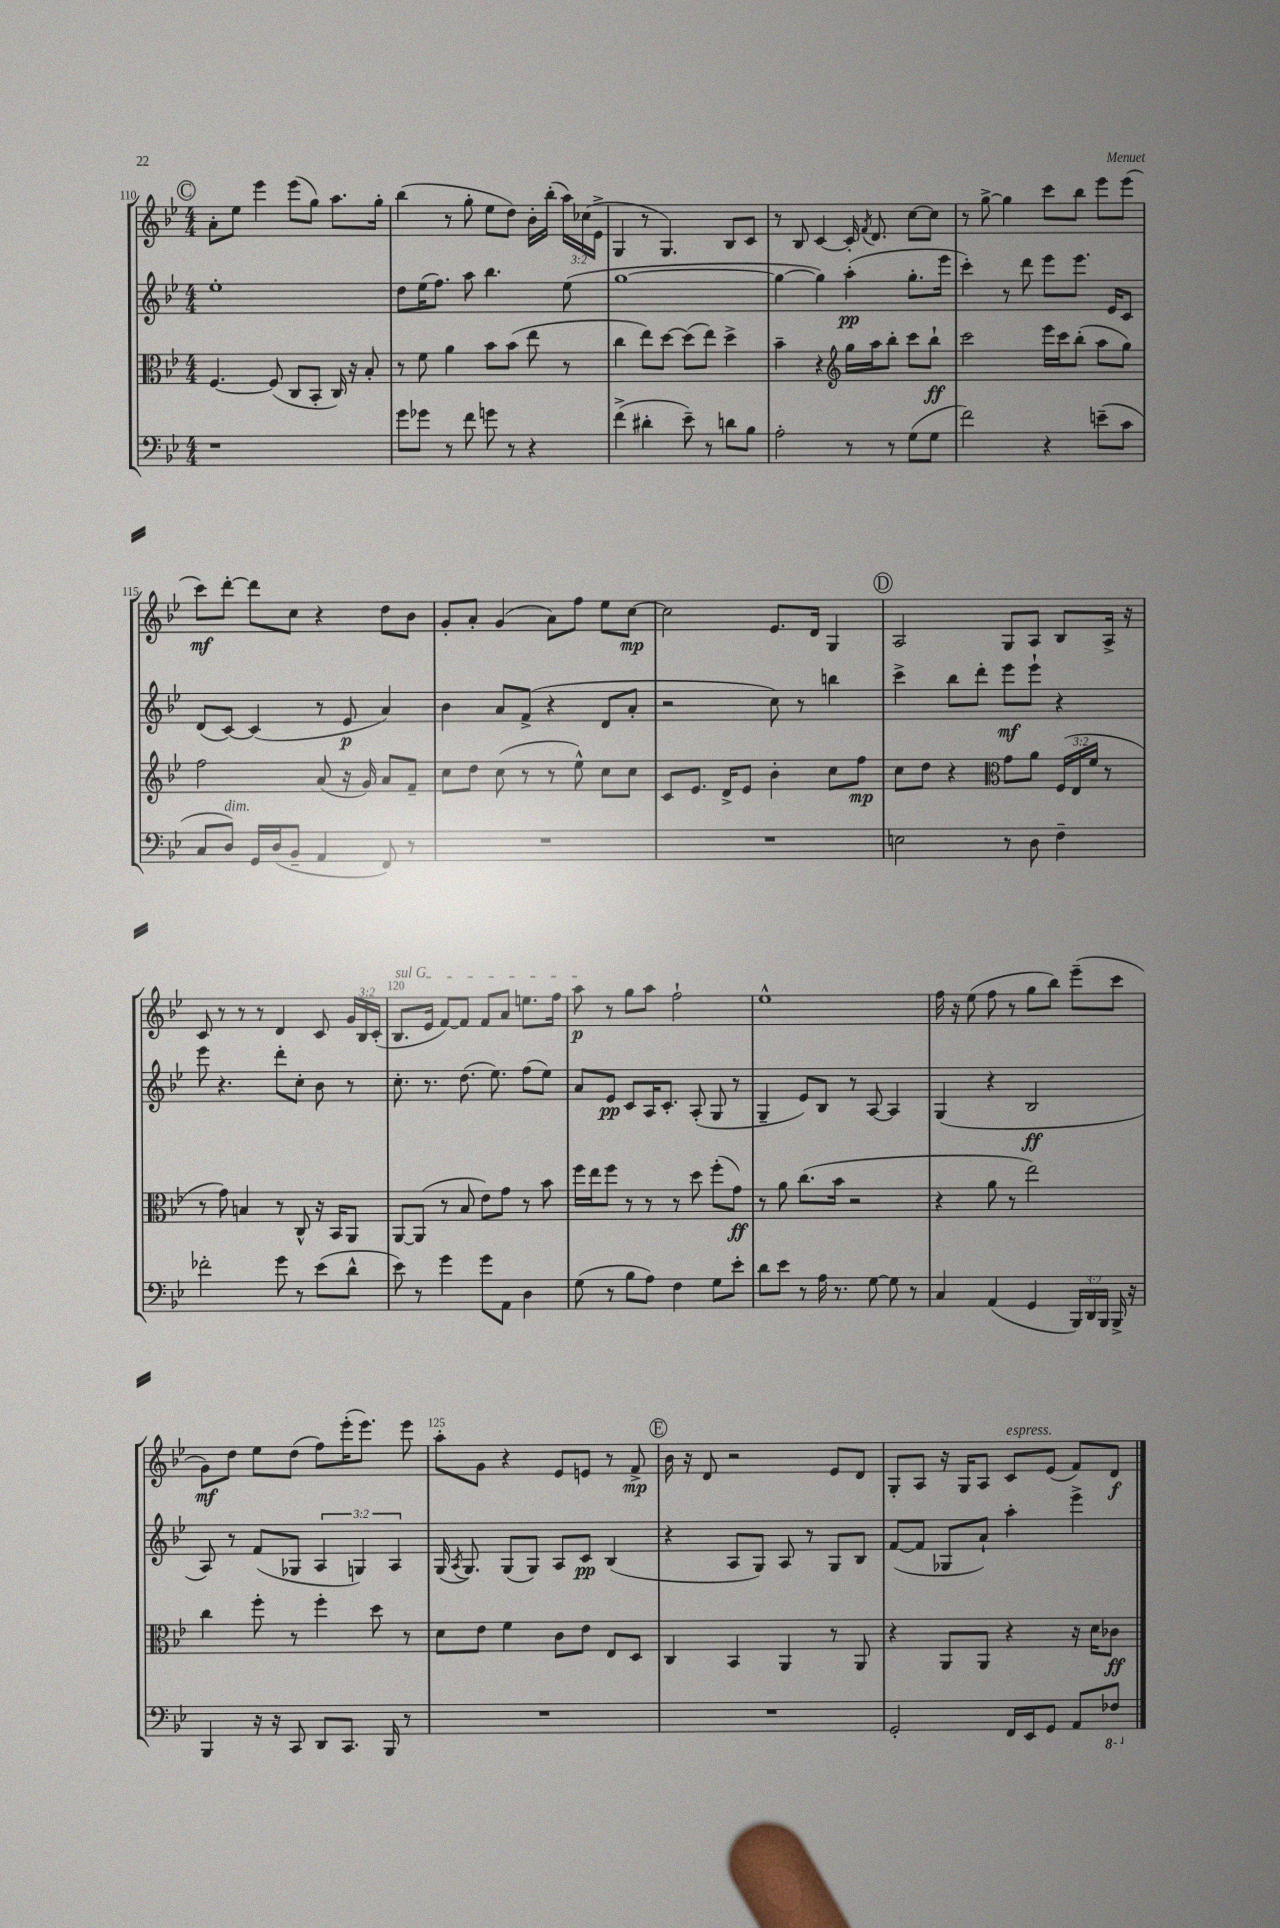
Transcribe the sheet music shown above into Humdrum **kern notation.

**kern	**kern	**kern	**kern
*staff4	*staff3	*staff2	*staff1
*clefF4	*clefC3	*clefG2	*clefG2
*k[b-e-]	*k[b-e-]	*k[b-e-]	*k[b-e-]
*M4/4	*M4/4	*M4/4	*M4/4
1r	[4.F	1ee-'	8a'
.	.	.	8ee-
.	.	.	4eee-
.	(8F]	.	.
.	8C	.	(8eee-
.	8BB-'	.	8gg)
.	16C)	.	8.aa
.	16r	.	.
.	8B-'	.	.
.	.	.	16gg'
=	=	=	=
8g	8r	8dd	(4bb-
8g-	8f	(16ee-	.
.	.	8.ff)	.
8r	4a	.	8r
8f	.	8aa	8gg'
8g	8b-	4.bb-	8ee-
8r	(8b-	.	8dd)
4r	8ee-	.	16b-'
.	.	.	(16bb-'
.	8r	(8ee-	24aa)
.	.	.	(24cc-
.	.	.	24e-^
=	=	=	=
(4f^	4cc	[1gg	4G
4d#'	8ee-)	.	8r
.	[8dd	.	4.G)
8e-~)	(8dd]	.	.
8r	8ee-)	.	.
8d	4dd^	.	8B-
8B-	.	.	8c
=	=	=	=
2A'	4b-~	4gg_	8r
.	.	.	8B-
.	4r	4gg])	[4c
*	*clefG2	*	*
8r	16gg	(4aa'	16c']
.	.	.	8qf
.	16aa	.	8.d
8r	8bb-'	.	.
(8G	8ccc	8.gg'	[8cc
8G	8bb-`	.	8cc]
.	.	16eee-	.
=	=	=	=
2f)	2ccc	4ccc')	8r
.	.	.	[8gg^
.	.	8r	4gg]
.	.	8ddd	.
4r	16eee-	8eee-	8ccc
.	16ccc	.	.
.	(8bb-'	8.eee-	8bb-
(8e~	8aa	.	8eee-
.	.	16e-	.
8c	8gg)	8c	(8eee-
=	=	=	=
8C	2ff	(8d	8ccc)
8D)	.	[8c)	[8ddd'
16GG	.	(4c]	8ddd]
(16D	.	.	.
8BB-~	.	.	8cc
4AA	(8a	8r	4r
.	16r	8e-	.
.	16g)	.	.
8FF)	8a	4a)	8dd
8r	8f~	.	8b-
=	=	=	=
1r	8cc	4b-	8g'
.	8dd	.	8a'
.	(8cc	8a	(4g
.	8r	(8f^	.
.	8r	4r	8a)
.	8ee-^^)	.	8ff
.	8cc	8d	8ee-
.	8cc	8a'	[8cc
=	=	=	=
1r	8c	2r	2cc]
.	8.e-	.	.
.	16d^	.	.
.	8e-	.	.
.	4b-'	8cc)	8.e-
.	.	8r	.
.	.	.	16d
.	8cc	4bb	4G
.	8ff	.	.
=	=	=	=
2E	8cc	4ccc^	2A
.	8dd	.	.
.	4r	8bb-	.
.	.	8ddd'	.
*	*clefC3	*	*
8r	8g	8eee-	8G
8D	8a	8eee-`	8A
4F~	(24F	4r	8B-
.	24E-	.	.
.	24f	.	.
.	8r	.	16A^
.	.	.	16r
=	=	=	=
2f-'	8r	8eee-	8c
.	8g)	4.r	8r
.	4B	.	8r
.	.	.	8r
8g	8r	8ddd'	4d
8r	8C^^	8cc'	.
(8e-	16r	8b-	8c
.	16BB-	.	.
8d^^	8AA	8r	24g
.	.	.	24B-
.	.	.	(24c'
=	=	=	=
8e-)	[8AA	8.cc'	8.B-
8r	(8AA]	.	.
.	.	8.r	16e-
4g	8r	.	[8f)
.	8B-	(8.dd	8f]
8g	8e-)	.	8f
.	.	8.ee-)	.
8AA	8g	.	8a
4D	8r	(8ff	8.ee
.	8b-	8ee-)	.
.	.	.	16ff
=	=	=	=
(8G	16ff	8a	8aa
.	16ee-	.	.
8r	8ff	8e-	8r
8B-	8r	8c	8gg
8A)	8r	16A	8aa
.	.	8.c'	.
4F	8r	.	2ff`
.	8dd	(8A'	.
8G	(8ff'	8G	.
8e-'	8g)	8r	.
=	=	=	=
8d	8r	4G~	1ee-^^
8e-	8a	.	.
8r	(8.cc	8e-)	.
16A	.	8B-	.
8.r	16b-	.	.
.	2r	8r	.
[8G	.	[8A	.
8G]	.	4A]	.
8r	.	.	.
=	=	=	=
4C	4r	(4G	16ff
.	.	.	16r
.	.	.	(8ee-
(4AA	8a	4r	8ff
.	8r	.	8r
4GG	2ee-)	2B-	8gg
.	.	.	8bb-)
24BBB-)	.	.	(8eee-~
24DD	.	.	.
24BBB-	.	.	.
16BBB-^	.	.	8ccc
16r	.	.	.
=	=	=	=
4BBB-	4cc	8A)	8g)
.	.	8r	8dd
16r	8ff'	(8f	8ee-
16r	.	.	.
8CC	8r	8G-	(8dd
8DD	4ff'	6A	8ff)
8.CC	.	.	(16eee-'
.	.	6G)	.
.	.	.	8.eee-)
.	8dd	.	.
16BBB-	.	.	.
.	.	6A	.
8r	8r	.	8eee-
=	=	=	=
1r	8d	(16G	8aa'
.	.	8qA	.
.	.	8.G)	.
.	8e-	.	8g
.	4f	(8G	4r
.	.	8G)	.
.	8c	8A	8e-
.	8e-	8c	8e
.	8E-	(4B-	8r
.	8D	.	8f^
=	=	=	=
1r	4C	4r	16b-
.	.	.	16r
.	.	.	8d
.	4BB-	8A	2r
.	.	8G)	.
.	4AA	8A	.
.	.	8r	.
.	8r	8G	8e-
.	8AA	8B-	8d
=	=	=	=
2GG'	4r	([8f	8G'
.	.	8f]	8A
.	8AA	8G-	16r
.	.	.	16G
.	8AA	8a`)	8A
16FF	4r	4aa'	8c
16EE-	.	.	.
8GG	.	.	(8e-
8AA	16r	4eee-^	8f)
.	16d	.	.
8FF-	8c-	.	8d
==	==	==	==
*-	*-	*-	*-
